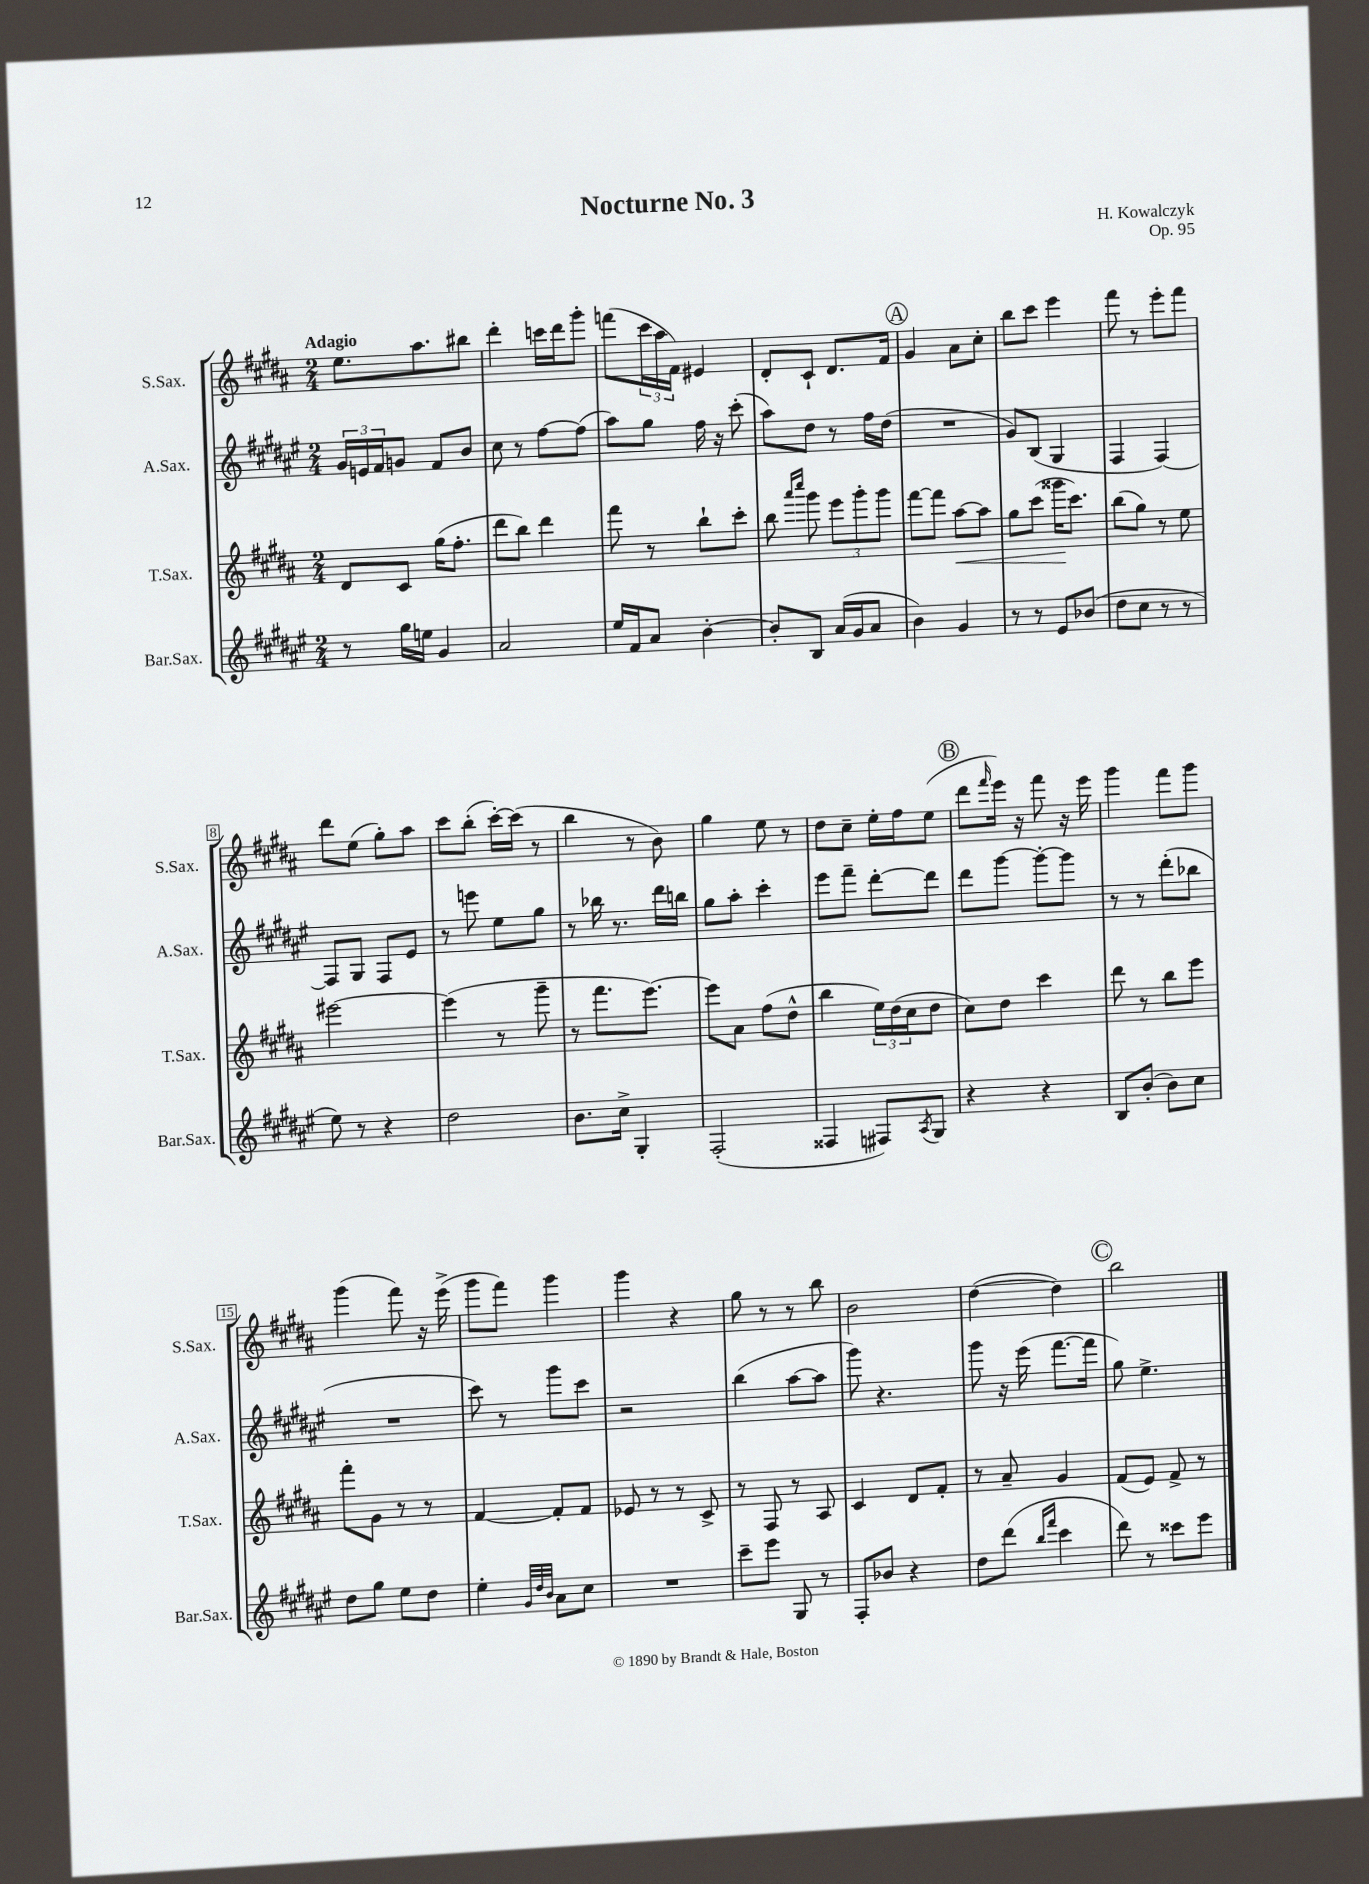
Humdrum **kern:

**kern	**kern	**dynam	**kern	**kern
*part4	*part3	*part3	*part2	*part1
*staff4	*staff3	*staff3	*staff2	*staff1
*I"Bar.Sax.	*I"T.Sax.	*	*I"A.Sax.	*I"S.Sax.
*I'Bar.Sax.	*I'T.Sax.	*	*I'A.Sax.	*I'S.Sax.
*clefG2	*clefG2	*	*clefG2	*clefG2
*k[f#c#g#d#a#e#]	*k[f#c#g#d#a#]	*	*k[f#c#g#d#a#e#]	*k[f#c#g#d#a#]
*M2/4	*M2/4	*	*M2/4	*M2/4
=1	=1	=1	=1	=1
!	!	!	!	!LO:TX:a:B:t=Adagio
8r	8d#/L	.	24g#/LL	8.ee\L
.	.	.	24en/	.
.	.	.	24f#/J	.
16gg#\LL	8c#/J	.	8gn/J	.
16een\JJ	.	.	.	8.aa#\
4g#/	(16gg#\KL	.	8f#/L	.
.	8.ff#'\J	.	.	.
.	.	.	8b/J	8bb#X\J
=2	=2	=2	=2	=2
2a#/	8ddd#\L	.	8cc#\	4ddd#'\
.	8bb\J)	.	8r	.
.	4ddd#\	.	[8ff#\L	16cccn\LL
.	.	.	.	16ddd#\J
.	.	.	(8ff#\J]	8ggg#'\J
=3	=3	=3	=3	=3
16ee#/LL	8fff#\	.	8aa#\L)	(8fffn\L
16f#/J	.	.	.	.
8a#/J	8r	.	8gg#\J	24ccc#\L
.	.	.	.	24aa#\
.	.	.	.	24f#\JJ)
[4b'\	8bb`\L	.	16ff#\	4e#X/
.	.	.	16r	.
.	8ccc#'\J	.	(8ccc#'\	.
=4	=4	=4	=4	=4
8b'/L]	8bb\	.	8aa#\L)	8d#'/L
.	16qqaaa#/LL	.	.	.
.	16qqcccc#/JJ	.	.	.
8B/J	8ggg#\	.	8dd#\J	8c#`/J
(16a#/LL	12eee\L	.	8r	8.d#/L
16g#/J	.	.	.	.
.	12ggg#'\	.	.	.
8a#/J	.	.	16ff#\LL	.
.	12ggg#\J	.	.	.
.	.	.	(16dd#\JJ	16f#/Jk
!!LO:REH:place=s1:t=A
=5	=5	=5	=5	=5
4b\)	[8fff#\L	.	2r	4g#/
.	8fff#\J]	.	.	.
!	!	!LO:HP:b	!	!
4g#/	[8aa#\L	<	.	8a#\L
.	8aa#\J]	.	.	8cc#'\J
=6	=6	=6	=6	=6
8r	8gg#\L	.	8g#/L)	8bb\L
8r	(8ccc#\J	.	(8B/J	8ccc#\J
8e#/L	16ggg##X\KL	.	4G#/	4eee\
.	8.ccc#\J)	[	.	.
(8b-X/J	.	.	.	.
=7	=7	=7	=7	=7
8dd#\L	(8bb\L	.	4F#/	8fff#\
8cc#\J	8gg#\J)	.	.	8r
8r	8r	.	[4F#/)	8eee'\L
8r	8ee\	.	.	8fff#\J
!!LO:LB:g=z
=8	=8	=8	=8	=8
8ee#\)	[2eee#X\	.	8F#/L]	8ddd#\L
8r	.	.	8G#/J	(8ee\J
4r	.	.	8F#/L	8gg#'\L)
.	.	.	8e#/J	8aa#\J
=9	=9	=9	=9	=9
2dd#\	(4eee#\]	.	8r	8ccc#\L
.	.	.	8eeen\	(8bb'\J
.	8r	.	8ee#\L	[16ccc#'\LL)
.	.	.	.	(16ccc#\JJ]
.	8ggg#~\	.	8gg#\J	8r
=10	=10	=10	=10	=10
8.b\L	8r	.	8r	4bb\
.	8.fff#\L	.	16bb-X\	.
16cc#^\Jk	.	.	8.r	.
4G#'/	.	.	.	8r
.	[8.eee\J)	.	.	.
.	.	.	16ddd#\LL	8b\)
.	.	.	16bbn\JJ	.
=11	=11	=11	=11	=11
(2F#'/	8eee\L]	.	8gg#\L	4gg#\
.	8a#\J	.	8aa#'\J	.
.	(8ff#\L	.	4ccc#'\	8ee\
.	8dd#^^\J	.	.	8r
=12	=12	=12	=12	=12
4F##X/	4bb\	.	8eee#\L	8dd#\L
.	.	.	8fff#~\J	8cc#~\J
8F#X/L)	24ee\LL)	.	[8ddd#'\L	16ee'\LL
.	(24dd#\	.	.	.
.	.	.	.	16ff#\J
.	24cc#\J	.	.	.
8qA#/	.	.	.	.
8G#/J	8dd#\J	.	8ddd#\J]	(8ee\J
!!LO:REH:place=s1:t=B
=13	=13	=13	=13	=13
4r	8cc#\L)	.	8ddd#\L	8ddd#\L
.	.	.	.	16qqfff#/
.	8dd#\J	.	[8ggg#\J	16eee\Jk)
.	.	.	.	16r
4r	4ccc#\	.	8ggg#'\L_	8fff#\
.	.	.	8ggg#\J]	16r
.	.	.	.	16eee\
=14	=14	=14	=14	=14
8B/L	8ddd#\	.	8r	4ggg#\
(8b'/J	8r	.	8r	.
8b\L)	8bb\L	.	(8ddd#'\L	8fff#\L
8cc#\J	8eee\J	.	8bb-X\J	8ggg#\J
!!LO:LB:g=z
=15	=15	=15	=15	=15
8dd#\L	8fff#'\L	.	2r	(4ggg#\
8gg#\J	8g#\J	.	.	.
8ee#\L	8r	.	.	8fff#\)
8dd#\J	8r	.	.	16r
.	.	.	.	(16eee^\
=16	=16	=16	=16	=16
4ee#'\	[4f#/	.	8ccc#\)	8ggg#\L
.	.	.	8r	8fff#\J)
32qqg#/LLL	.	.	.	.
32qqdd#/	.	.	.	.
32qqb/JJJ	.	.	.	.
8a#\L	8f#'/L]	.	8ggg#\L	4ggg#\
8cc#\J	8f#/J	.	8ccc#\J	.
=17	=17	=17	=17	=17
2r	8e-X/	.	2r	4ggg#\
.	8r	.	.	.
.	8r	.	.	4r
.	8c#^/	.	.	.
=18	=18	=18	=18	=18
8ccc#~\L	8r	.	(4bb\	8gg#\
8eee#\J	8F#/	.	.	8r
8G#/	8r	.	[8aa#\L	8r
8r	8A#/	.	8aa#\J]	8bb\
=19	=19	=19	=19	=19
8F#'/L	4c#/	.	8ggg#\)	2b\
8b-X/J	.	.	4.r	.
4r	8d#/L	.	.	.
.	8f#'/J	.	.	.
=20	=20	=20	=20	=20
8dd#\L	8r	.	8ggg#\	([4dd#\
(8ddd#\J	8a#~/	.	16r	.
.	.	.	(16eee#\	.
16qqbb/LL	.	.	.	.
16qqfff#/JJ	.	.	.	.
4ccc#\	4g#/	.	[8.fff#\L	4dd#\])
.	.	.	16fff#\Jk]	.
!!LO:REH:place=s1:t=C
=21	=21	=21	=21	=21
8ddd#\)	(8f#/L	.	8gg#\)	2bb\
8r	8e/J)	.	4.ee#^\	.
8ccc##X\L	8f#^/	.	.	.
8eee#\J	8r	.	.	.
==	==	==	==	==
*-	*-	*-	*-	*-
